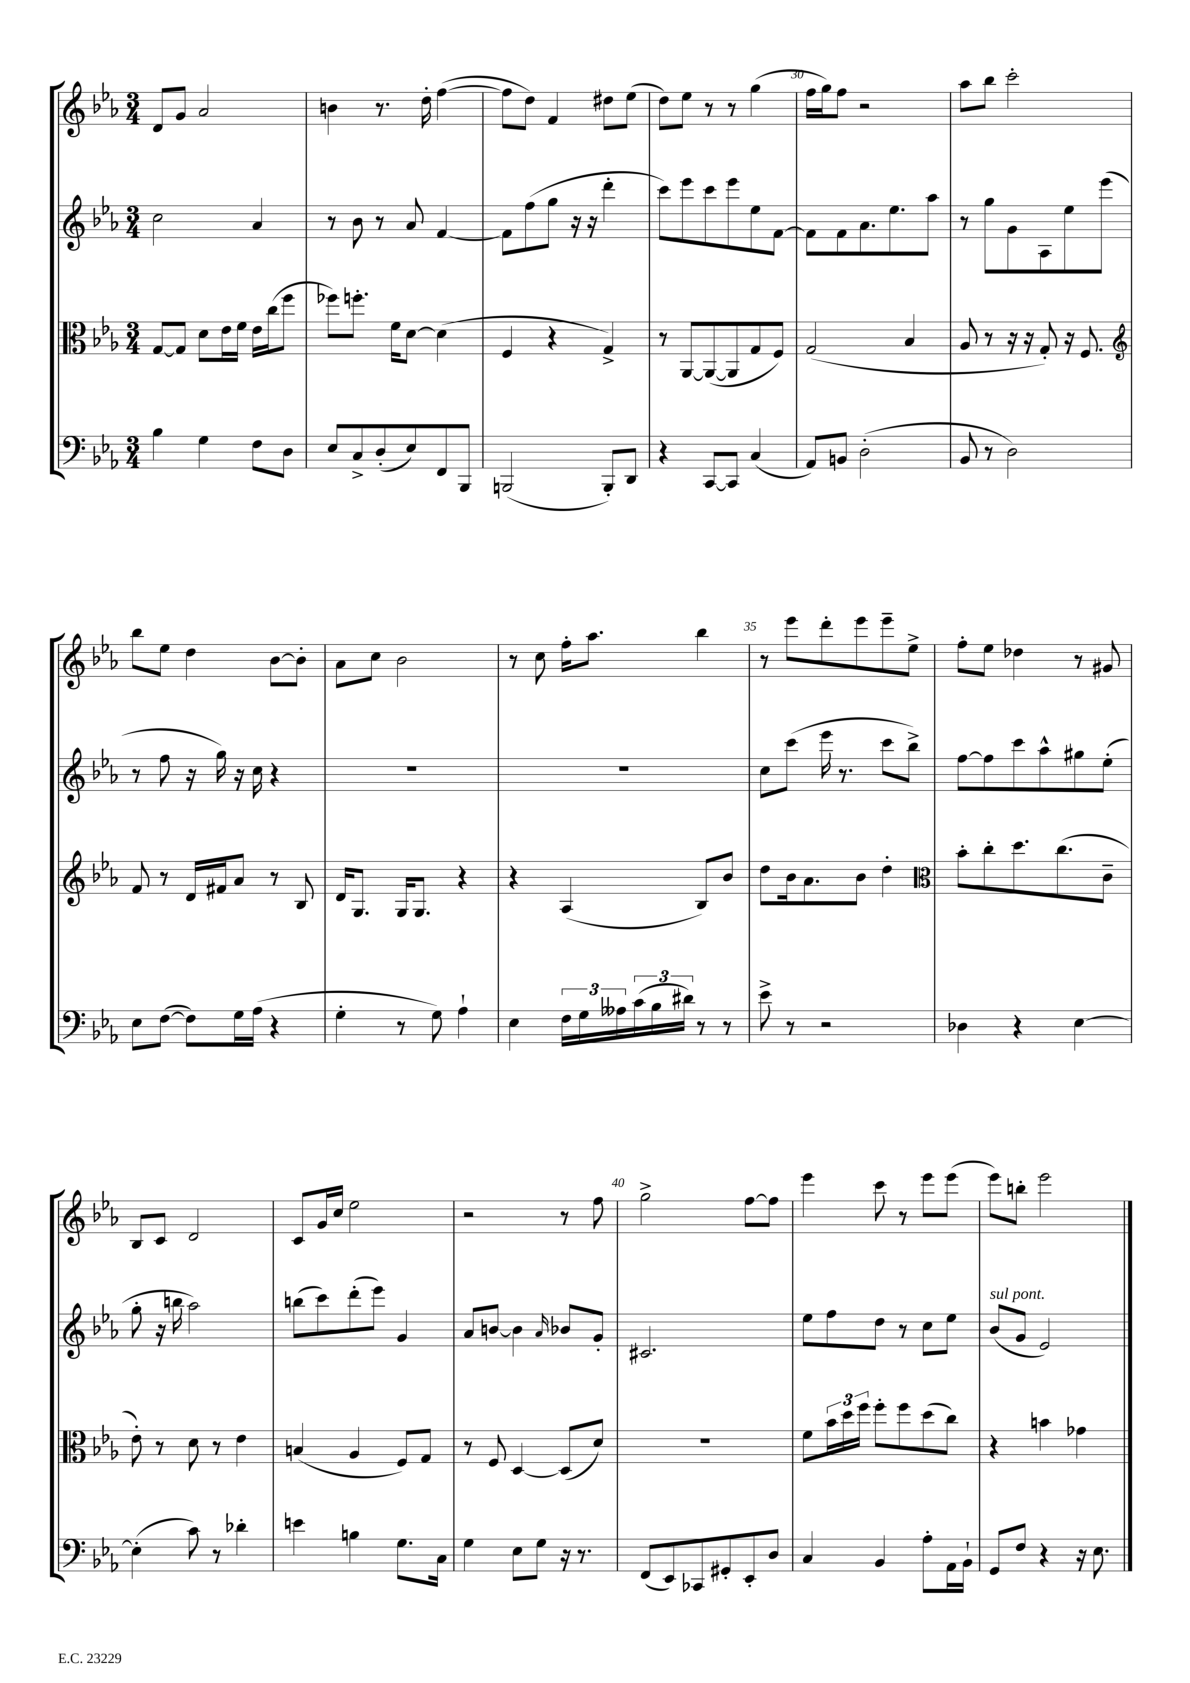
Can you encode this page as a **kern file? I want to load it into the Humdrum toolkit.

**kern	**kern	**kern	**kern
*staff4	*staff3	*staff2	*staff1
*clefF4	*clefC3	*clefG2	*clefG2
*k[b-e-a-]	*k[b-e-a-]	*k[b-e-a-]	*k[b-e-a-]
*M3/4	*M3/4	*M3/4	*M3/4
4B-\	[8G/L	2cc\	8d/L
.	8G/]J	.	8g/J
4G\	8d\L	.	2a-/
.	16e-\L	.	.
.	16f\JJ	.	.
8F\L	16e-\LL	4a-/	.
.	(16cc\J	.	.
8D\J	8ff\J	.	.
=	=	=	=
8E-/L	8ff-\L)	8r	4b\
8C^/	8.ff'\J	8b-\	.
(8D'/	.	8r	8.r
.	16f\LK	.	.
8E-/)	[8d\J	8a-/	.
.	.	.	16dd'\
8FF/	(4d\]	[4f/	([4ff\
8BBB-/J	.	.	.
=	=	=	=
(2BBB/	4F/	8f\]L	8ff\]L
.	.	(8ff\	8dd\J)
.	4r	8gg\J	4f/
.	.	16r	.
.	.	16r	.
8BBB'/L)	4G^/)	4ddd'\	8dd#\L
8DD/J	.	.	(8ee-\J
=	=	=	=
4r	8r	8ccc\L)	8dd\L)
.	[8AA-/L	8eee-\	8ee-\J
[8CC/L	(8AA-/_	8ccc\	8r
8CC/]J	8AA-/]	8eee-\	8r
(4C/	8G/	8ee-\	(4gg\
.	8F/J)	[8f\J	.
=	=	=	=
8AA-/L)	(2G/	8f\]L	16ff\LL
.	.	.	16gg\J)
8BB/J	.	8f\	8ff\J
(2D'\	.	8.a-\	2r
.	.	8.ee-\	.
.	4B-/	.	.
.	.	8aa-\J	.
=	=	=	=
8BB-/	8A-/	8r	8aa-\L
8r	8r	8gg\L	8bb-\J
2D\)	16r	8g\	2ccc'\
.	16r	.	.
.	8G'/)	8A-\	.
.	16r	8ee-\	.
.	8.F/	.	.
.	.	(8eee-\J	.
=	=	=	=
*	*clefG2	*	*
8E-\L	8f/	8r	8bb-\L
([8F\J	8r	8ff\	8ee-\J
8F\]L)	16d/LL	16r	4dd\
.	16f#/J	16gg\)	.
16G\L	8a-/J	16r	.
(16A-\JJ	.	16cc\	.
4r	8r	4r	[8b-\L
.	8B-/	.	8b-'\]J
=	=	=	=
4G'\	16d/LK	2.r	8a-\L
.	8.G/J	.	.
.	.	.	8cc\J
8r	16G/LK	.	2b-\
.	8.G/J	.	.
8G\)	.	.	.
4A-`\	4r	.	.
=	=	=	=
4E-\	4r	2.r	8r
.	.	.	8cc\
24F\LL	(4A-/	.	16ff'\LK
24G\	.	.	.
.	.	.	8.aa-\J
24A--\	.	.	.
(24c\	.	.	.
24B-\	.	.	.
24d#\JJ)	.	.	.
8r	8B-/L)	.	4bb-\
8r	8b-/J	.	.
=	=	=	=
8e-^\	8dd\L	8cc\L	8r
8r	16b-\k	(8ccc\J	8eee-\L
.	8.a-\	.	.
2r	.	16eee-\	8ddd'\
.	.	8.r	.
.	8b-\J	.	8eee-\
.	4dd'\	8ccc\L	8eee-~\
.	.	8bb-^\J)	8ee-^\J
=	=	=	=
*	*clefC3	*	*
4D-\	8b-'\L	[8ff\L	8ff'\L
.	8cc'\	8ff\]	8ee-\J
4r	8.dd\	8ccc\	4dd-\
.	.	8aa-^^\	.
.	(8.cc\	.	.
[4E-\	.	8gg#\	8r
.	8c~\J	(8ee-'\J	8g#/
=	=	=	=
(4E-'\]	8e-'\)	8gg'\	8B-/L
.	8r	16r	8c/J
.	.	16bb\	.
8c\)	8d\	2aa-\)	2d/
8r	8r	.	.
4d-'\	4e-\	.	.
=	=	=	=
4e\	(4B/	(8bb\L	8c/L
.	.	8ccc\)	16g/L
.	.	.	16cc/JJ
4B\	4A-/	(8ddd'\	2ee-\
.	.	8eee-\J)	.
8.G\L	8F/L)	4g/	.
.	8G/J	.	.
16C\Jk	.	.	.
=	=	=	=
4G\	8r	8a-/L	2r
.	8F/	[8b/J	.
8E-\L	[4D/	4b\]	.
8G\J	.	.	.
.	.	16qqa-/	.
16r	(8D/]L	8b-/L	8r
8.r	.	.	.
.	8d/J)	8g'/J	8ff\
=	=	=	=
(8FF/L	2.r	2.c#/	2gg^\
8EE-/)	.	.	.
8CC-/	.	.	.
8GG#'/	.	.	.
8EE-'/	.	.	[8ff\L
8D/J	.	.	8ff\]J
=	=	=	=
4C/	8f\L	8ee-\L	4eee-\
.	24b-\L	8ff\	.
.	24dd\	.	.
.	24ff\JJ	.	.
4BB-/	8ff'\L	8dd\J	8ccc\
.	8ff\	8r	8r
8A-'\L	(8dd\	8cc\L	8eee-\L
16AA-\L	8cc\J)	8ee-\J	(8eee-\J
16BB-`\JJ	.	.	.
=	=	=	=
8GG/L	4r	(8b-/L	8eee-\L)
8F/J	.	8g/J	8bb'\J
4r	4b\	2e-/)	2eee-\
16r	4g-\	.	.
8.E-\	.	.	.
==	==	==	==
*-	*-	*-	*-
